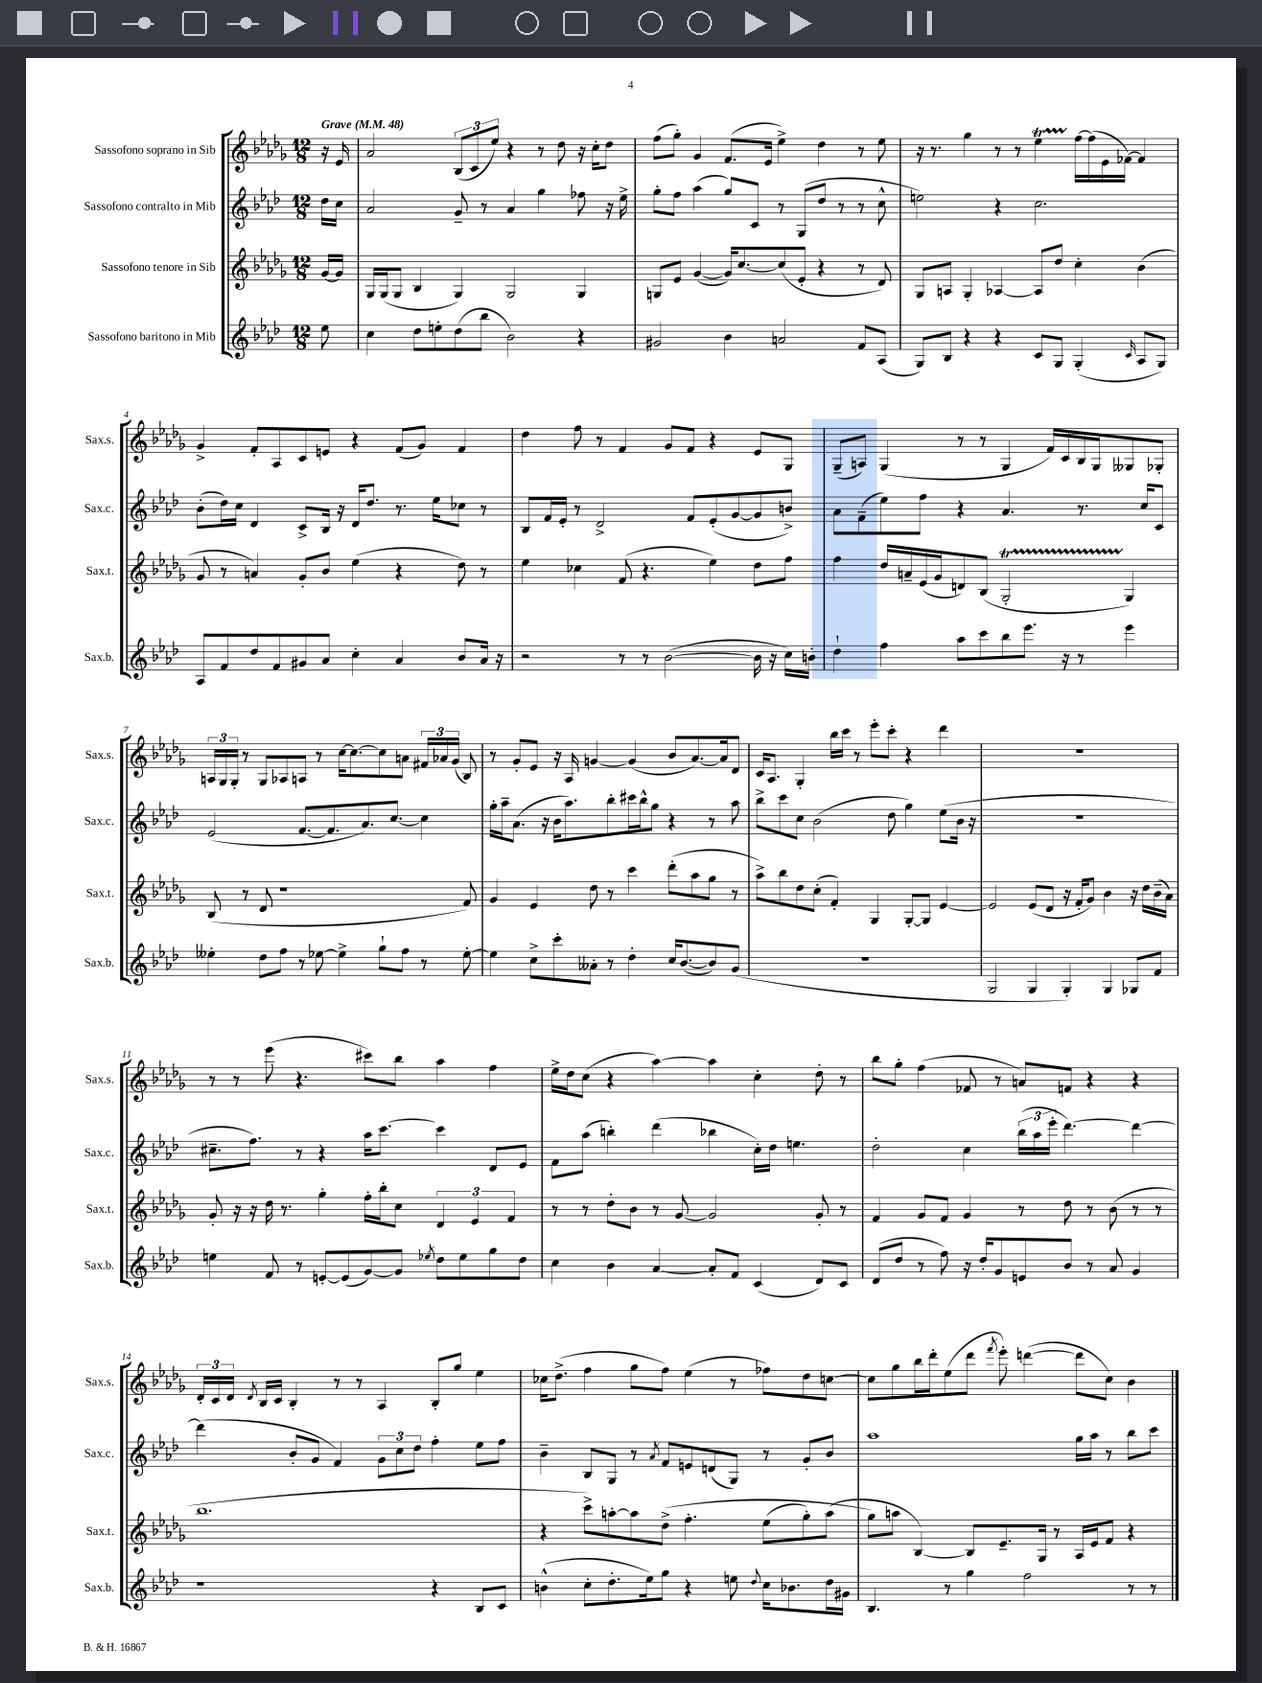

**kern	**kern	**kern	**kern
*staff4	*staff3	*staff2	*staff1
*clefG2	*clefG2	*clefG2	*clefG2
*k[b-e-a-d-]	*k[b-e-a-d-g-]	*k[b-e-a-d-]	*k[b-e-a-d-g-]
*M12/8	*M12/8	*M12/8	*M12/8
*MM48	*MM48	*MM48	*MM48
8ee-\	[16g-/LL	16dd-\LL	16r
.	16g-/]JJ	16cc\JJ	16e-/
=	=	=	=
4cc\	16G-/LL	2a-/	2a-/
.	(16G-/J	.	.
.	8G-/J	.	.
8dd-\L	4B-/	.	.
8ee'\	.	.	.
(8dd-\	4G-/)	8g~/	(12B-/L
.	.	.	12c/
8bb-\J	.	8r	.
.	.	.	12ee-/J)
2b-\)	2G-/	4a-/	4r
.	.	4gg\	8r
.	.	.	8dd-\
4r	4G-/	8ff-\	16r
.	.	.	16cc'\LK
.	.	16r	8dd-\J
.	.	16ee-^\	.
=	=	=	=
2g#/	8G/L	8gg'\L	(8ff\L
.	8e-/J	8ff\J	8gg-'\J)
.	([4g-/	(4aa-\	4g-/
4b-\	16g-/]LK)	8gg/L)	(8.f/L
.	[8.cc/	.	.
.	.	8c/J	.
.	.	.	16e-/Jk
2a/	(8cc/]	8r	4ee-^\)
.	8e-'/J	(8G/L	.
.	4r	8dd-/J	4dd-\
.	.	8r	.
8f/L	8r	8r	8r
(8A-/J	8d-/)	8cc^^\	8ee-\
=	=	=	=
8G/L)	8G-/L	2ee\)	16r
.	.	.	8.r
8B-/J	8A/J	.	.
4r	4G-'/	.	4gg-\
4r	[4A-/	4r	8r
.	.	.	8r
8c/L	8A-/]L	2.cc\	4ee-\
8G/J	8dd-/J	.	.
(4G'/	4cc'\	.	[16ff\LL
.	.	.	(16ff\]
.	.	.	16e-\
.	.	.	[16f-\JJ)
16qqc/	.	.	.
8A-/L	(4b-\	.	4f-/]
8G/J)	.	.	.
=	=	=	=
8A-/L	8g-/	(8b-'\L	4g-^/
8f/	8r	16dd-\L)	.
.	.	16cc\JJ	.
8dd-/	4a/)	4d-/	8f'/L
8f/	.	.	8A-/
8g#/	8g-'/L	8c^/L	8c/
8a-/J	8b-/J	16B-/Jk	8e/J
.	.	16r	.
4cc'\	(4ee-\	16d-/LK	4r
.	.	8.dd-/J	.
4a-/	4r	8.r	(8f/L
.	.	.	8g-/J)
.	.	16ee-\LK	.
8b-/L	8dd-\)	8cc-\J	4f/
16a-/Jk	8r	8r	.
16r	.	.	.
=	=	=	=
2r	4ee-\	8B-/L	4dd-\
.	.	16f/L	.
.	.	16e-'/JJ	.
.	4cc-\	8r	8ff\
.	.	2d-^/	8r
8r	(8f/	.	4f/
8r	4.r	.	.
([2b-\	.	.	8g-/L
.	.	8f/L	8f/J
.	4ee-\)	(8e-'/	4r
.	.	[8g/	.
16b-\]	8dd-\L	8g/]	8e-/L
16r	.	.	.
16cc\LL)	8ff\J	8b^/J)	8G-/J
16b'\JJ	.	.	.
=	=	=	=
4dd-`\	4ff\	8a-\L	(8G-~/L
.	.	(8f~\	8A/J)
4ff\	16dd-/LL	8ee-\)	(4G-/
.	16a~/	.	.
.	(16e-/	8ff\J	.
.	16g-/J	.	.
8aa-\L	8d/)	4r	8r
8ccc\	(8B-/J	.	8r
8bb-\	2G-'/	4.a-/	4G-/
8.eee-\J	.	.	.
.	.	.	16f/LL)
16r	.	.	16c/
8r	.	8.r	16B-/
.	.	.	16G-/J
4eee-\	4G-/)	.	8G--/
.	.	16cc/LK	.
.	.	8c/J	8G-'/J
=	=	=	=
4ee--'\	(8B-/	(2e-/	24A/LL
.	.	.	24G-/
.	.	.	24G-'/JJ
.	8r	.	8r
8dd-\L	8d-/	.	8G-/L
8ff\J	1r	.	8A-/
8r	.	[8.f/L	8A/J
[8ee-\	.	.	8r
.	.	8.f/]	.
4ee-^\]	.	.	[16cc\LK
.	.	.	8.cc\_
.	.	8.a-/)	.
8gg`\L	.	.	8cc\]
.	.	[8.cc/J	.
8ff\J	.	.	8a\J
8r	.	4cc\]	24f#/LL
.	.	.	24a-/
.	.	.	(24g-/JJ
[8ee-'\	8f/)	.	8B-/)
=	=	=	=
4ee-\]	4g-/	16gg'\LL	8r
.	.	16aa-~\J	.
.	.	(8.a-\J	8g-'/L
8cc^\L	4e-/	.	8e-/J
.	.	16r	.
8ccc'\	.	16b-\LK	16r
.	.	8.aa-\)	16A-/
8a--'\J	8dd-\	.	[4g/
8r	8r	8bb-'\	.
4dd-'\	4ccc\	16ccc#\L	(4g/]
.	.	16bb-^^\J	.
.	.	8gg\J	.
16cc/LK	(8ddd-'\L	4r	8b-/L
([8.b-/	.	.	.
.	8aa-\	.	[8.a-/)
8b-/])	8gg-\J	8r	.
.	.	.	16a-/]k
(8g/J	8r	8aa-\	8d-/J
=	=	=	=
1.r	8aa-^\L)	8bb-^\L	16c/LK
.	.	.	8.A-/J
.	8bb-\	8ccc\	.
.	8dd-\	8cc\J	4G-'/
.	(8cc'\J	(2b-\	.
.	4f'/)	.	16bb-\LL
.	.	.	16ccc\JJ
.	.	.	8r
.	4G-/	.	8eee-'\L
.	.	8dd-\	8ccc'\J
.	[8G-'/L	4gg\)	4r
.	8G-/]J	.	.
.	[4e-/	(8ee-\L	4ddd-\
.	.	16b-\Jk	.
.	.	16r	.
=	=	=	=
2G/	2e-/]	1.r	1.r
4G/	(8e-/L	.	.
.	8d-/J	.	.
4G'/)	16r	.	.
.	16f'/LK	.	.
.	8g-/J)	.	.
4G/	4b-\	.	.
8G-/L	16r	.	.
.	16dd-\LL	.	.
8f/J	(16b-~\	.	.
.	16a-\JJ)	.	.
=	=	=	=
4ee\	8g-'/	8.cc#~\L	8r
.	16r	.	8r
.	16r	8.ff\J)	.
8f/	16dd-\	.	(8eee-\
.	8.r	.	.
8r	.	8r	4.r
[8e'/L	4gg-'\	4r	.
(8e/]	.	.	.
[8g/)	16ff'\LL	16aa-\LK	8ccc#\L)
.	16bb-'\J	[8.ccc\J	.
8g/]J	8cc\J	.	8bb-\J
8qee-/	.	.	.
8dd-\L	6d-/	4ccc\]	4aa-\
8ee-\	.	.	.
.	6e-/	.	.
8gg\	.	8d-/L	4ff\
.	6f/	.	.
8dd-\J	.	8e-/J	.
=	=	=	=
4cc\	8r	8f\L	16ee-^\LL
.	.	.	16dd-\J
.	8r	(8aa-\J	(8cc\J
4b-\	8dd-'\L	4bb'\)	4r
.	8b-\J	.	.
[4a-/	8r	(4ddd-\	[4aa-\)
.	[8g-/	.	.
8a-'/]L	2g-/]	4bb-\	4aa-\]
8f/J	.	.	.
(4c/	.	16cc'\LL)	4cc'\
.	.	16dd-\JJ	.
.	.	4.ee\	.
8d-/L)	8g-'/	.	8dd-'\
8c/J	8r	.	8r
=	=	=	=
(8d-/L	4f/	2dd-'\	8bb-\L
8dd-/J	.	.	8gg-'\J
8r	8g-/L	.	(4ff\
8ff\)	8f/J	.	.
16r	4g-/	4cc\	8f-/
16dd-'/LK	.	.	.
8g/	.	.	8r
8e/	8r	(24bb-\LL	8a/L)
.	.	24aa-\	.
.	.	24eee-'\JJ	.
8b-/J	8dd-\	[4.ddd-\)	8f/J
8r	8r	.	4r
8a-/	(8b-\	.	.
4g/	8r	4ddd-\_	4r
.	8r	.	.
=	=	=	=
1r	1.bb-	(4ddd-\]	24d-'/LL
.	.	.	24c/
.	.	.	24d-/JJ
.	.	.	8qd-/
.	.	.	16B-/LL
.	.	.	16c/JJ
.	.	8b-'/L	4B-'/
.	.	8g/J	.
.	.	4f/)	8r
.	.	.	8r
.	.	12g\L	4A-/
.	.	12cc\	.
.	.	12dd-\J	.
4r	.	4ff'\	8B-'/L
.	.	.	8gg-/J
8B-/L	.	8ee-\L	4ee-\
8c/J	.	8ff\J	.
=	=	=	=
(4b^^\	4r	4b-~\	16cc-\LK
.	.	.	(8.dd-^\J
8cc'\L	8ccc^\L)	8B-/L	4ff\
8.dd-'\	[8aa'\	8G/J	.
.	8aa\]	8r	8gg-\L
16ee-\k)	.	.	.
.	.	8qa-/	.
8gg\J	&(8dd-^\J	8f/L	8ff\J)
4r	4.ff'\	8e/	(4ee-\
.	.	(8d/	.
8ee\	.	8G/J)	8r
8qqdd-/	.	.	.
16cc\LK	(8ee-\L	8r	8ff-\L)
8.b-\	.	.	.
.	8gg-'\)	8g'/L	8dd-\
16dd-\L	(8aa\J	8b-/J	[8cc\J
16g#\JJ	.	.	.
=	=	=	=
4.B-/	8gg-\L&)	1aa-	8cc\]L
.	8aa\J	.	8gg-\
.	[4B-/)	.	16bb-\L
.	.	.	16ddd-'\J
8r	.	.	(8ee-\
4gg\	8B-/]L	.	8ddd-\J
.	.	.	8qfff/
.	8.e-~/	.	8eee-'\)
2ff\	.	.	([4ddd\
.	16G-/Jk	.	.
.	8r	.	.
.	16A-/LL	16gg\LL	8ddd\]L
.	16e-/J	16aa-\JJ	.
.	8f/J	8r	8cc\J)
8r	4r	8bb-\L	4b-\
8r	.	8ccc\J	.
==	==	==	==
*-	*-	*-	*-
